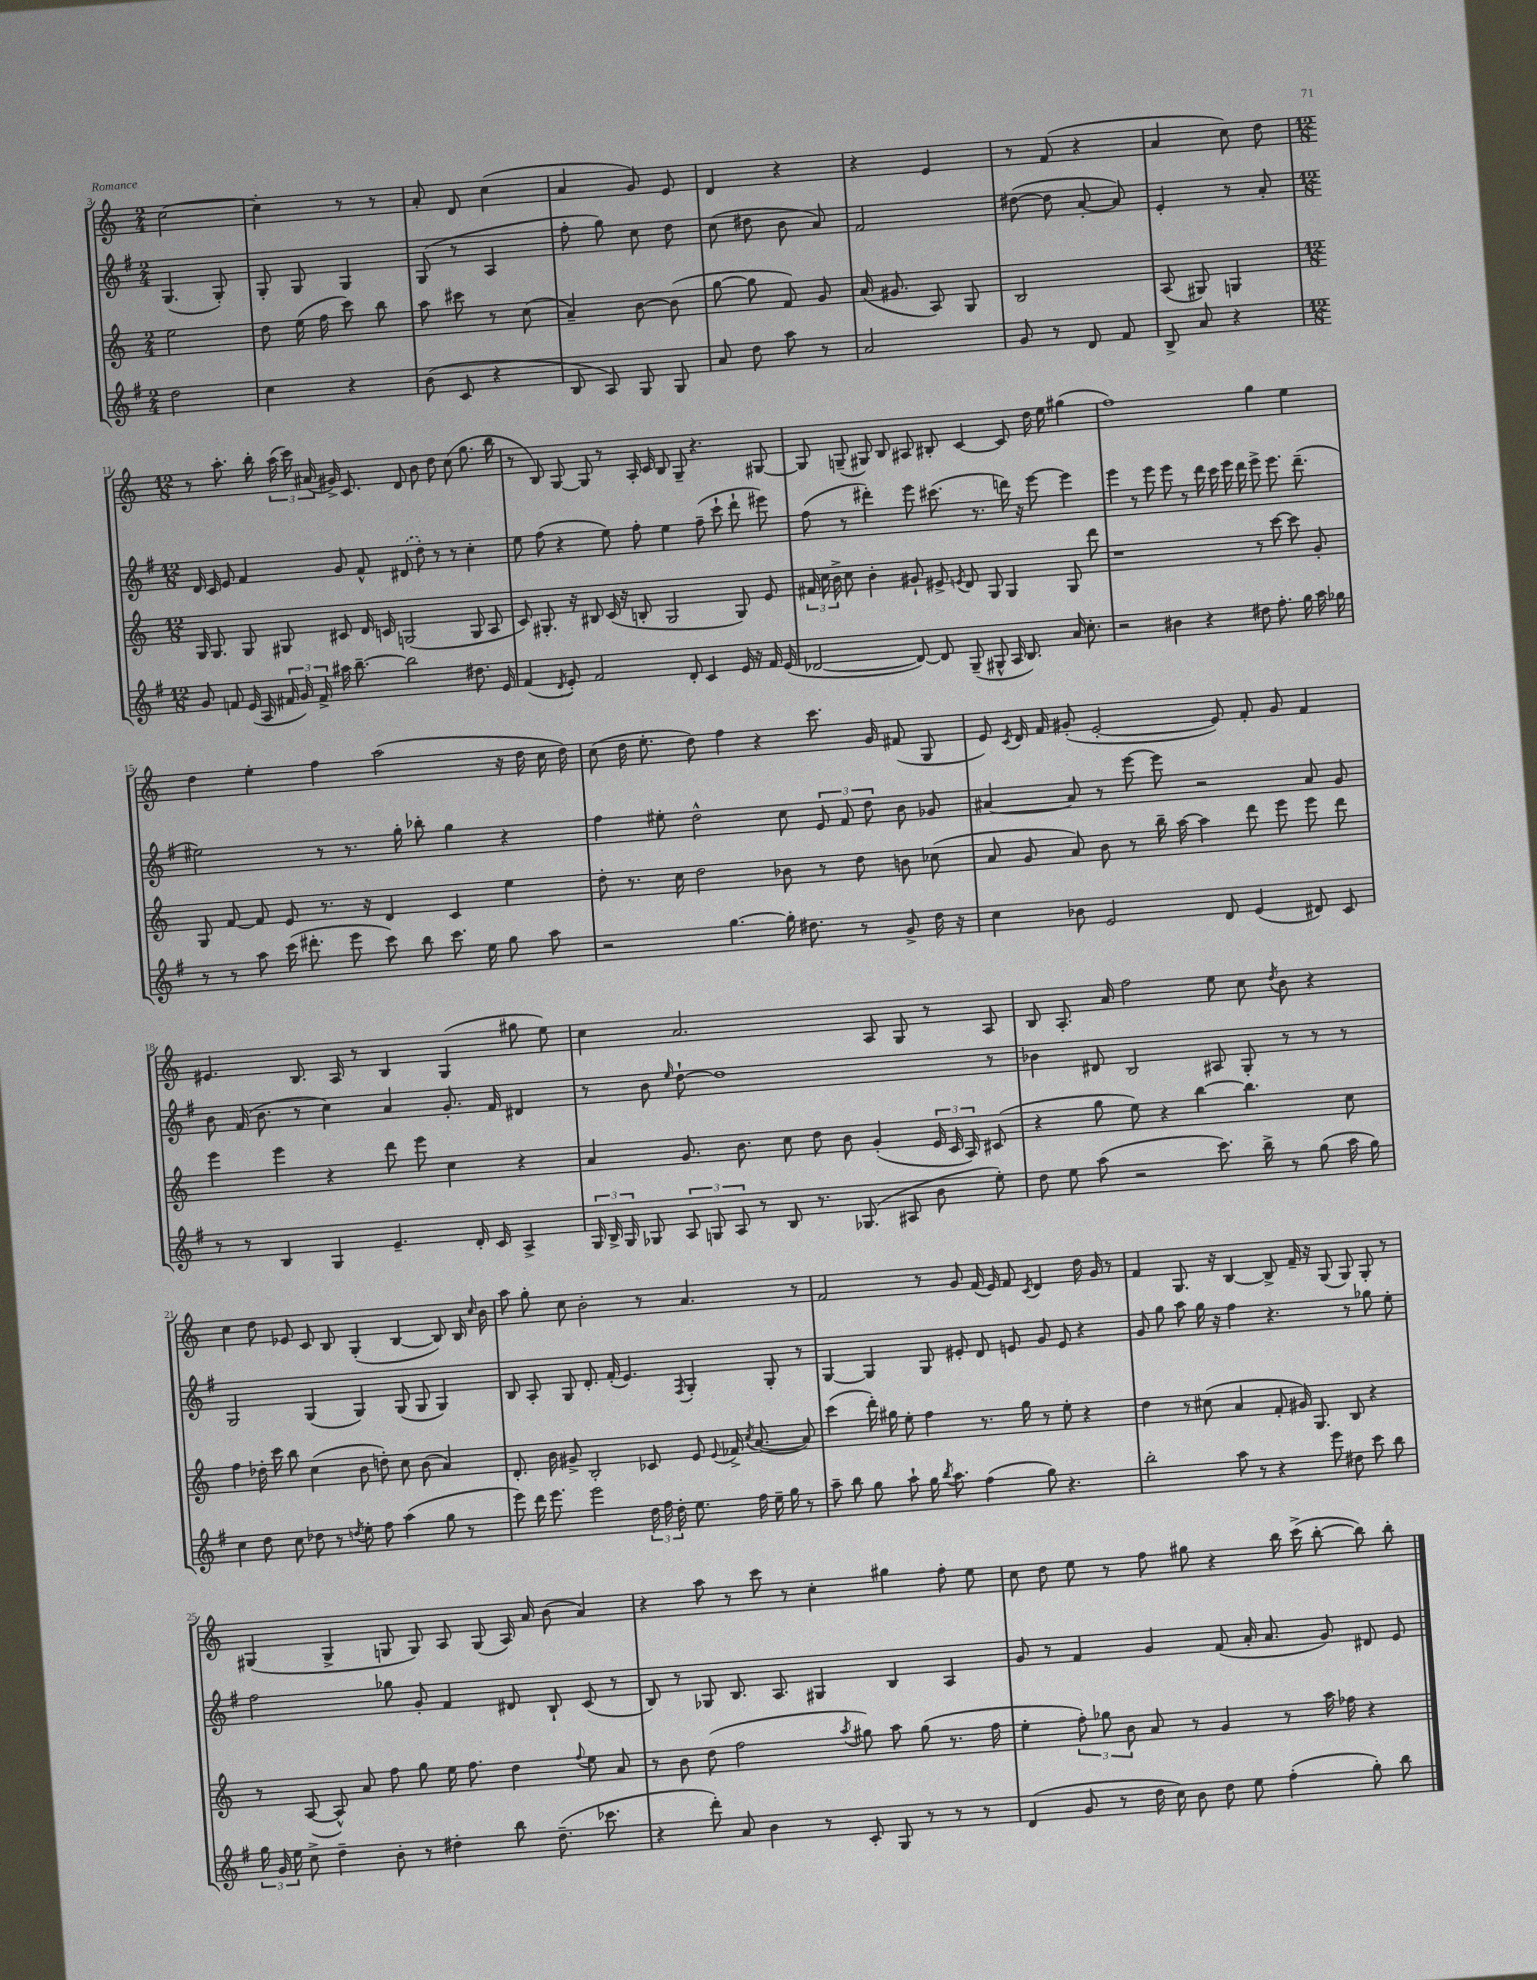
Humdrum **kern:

**kern	**kern	**kern	**kern
*part4	*part3	*part2	*part1
*staff4	*staff3	*staff2	*staff1
*clefG2	*clefG2	*clefG2	*clefG2
*k[f#]	*k[]	*k[f#]	*k[]
*M2/4	*M2/4	*M2/4	*M2/4
=3	=3	=3	=3
2dd\	2ee\	(4.G/	[2cc\
.	.	8G'/)	.
=4	=4	=4	=4
4cc\	8dd\	8G'/	4cc'\]
.	(16ee\	8G/	.
.	16ff\	.	.
4r	8ccc\)	4G/	8r
.	8bb\	.	8r
=5	=5	=5	=5
(8b\	8aa\	(8G/	8a'/
8c/	8ccc#X\	8r	8d/
4r	8r	4A/	(4cc\
.	(8cc\	.	.
=6	=6	=6	=6
8B/	4a~/)	8ff#'\	4a/
8A/)	.	8gg\)	.
8G/	[8b\	8cc\	8g/)
8G/	(8b\]	8dd\	8e/
=7	=7	=7	=7
8a/	[8gg\	(8cc\	4d/
8dd\	8gg\]	8dd#X\	.
8aa\	8f/)	8b\	4r
8r	8g/	8a/)	.
=8	=8	=8	=8
2a/	(16a/	2f#/	4r
.	8.g#X/	.	.
.	8A/)	.	4e/
.	8G/	.	.
=9	=9	=9	=9
8g/	2B/	([8dd#X\	8r
8r	.	8dd#\]	(8f/
8d/	.	[8a'/	4r
8f#/	.	8a/])	.
=10	=10	=10	=10
8B^/	(8A/	4e'/	4a/
8a/	8G#X/)	.	.
4r	4Gn/	8r	8cc\)
.	.	8a'/	8dd\
!!LO:LB:g=z
=11	=11	=11	=11
*M12/8	*M12/8	*M12/8	*M12/8
8g/	16G/	16d/	8r
.	8.G/	16c/	.
8fn/	.	8e/	8.aa'\
(16e/	8G/	4f#/	.
16A/	.	.	16bb'\
24f#X/	8G#X/	.	(24aa\
24g/)	.	.	24ccc\)
24f#^/	.	.	(24a#X/
16aa#X\	8c#X/	8g/	16g#X^/)
[8.bb~\	.	.	8.c/
.	16d/	8f#^^/	.
.	16cn/	.	.
2bb\]	(2Gn/	(8d#X/	8d/
.	.	8dd'\)	8b\
.	.	8r	8dd\
.	.	8r	(8cc\
8.dd#X\	8G/	4cc'\	8.gg\
.	8A/	.	.
16e/	.	.	16bb\
=12	=12	=12	=12
(4f#/	8c/)	8ee\	8r
.	8.G#X'/	(8ff#\	8B/)
8qd/	.	.	.
8e'/)	.	4r	[8G/
.	16r	.	.
2f#/	8B#X/	.	8G/]
.	(16c/	8ee\)	8r
.	16r	.	.
.	8Bn'/	8ff#'\	16A'/
.	.	.	16c/
.	2G#/	4ee\	8B/
8d'/	.	.	8G~/
4c/	.	(8ff#~\	4.r
.	.	8ccc`\	.
16e/	8G#/)	8ddd`\	.
16r	.	.	.
16f#/	8e/	8eee#X\)	[8G#X/
(16e/	.	.	.
=13	=13	=13	=13
[2d-X/	24f#X/	(8ff#\	8G#/]
.	24cc\	.	.
.	24b^\	.	.
.	8cc\	8r	(8Gn~/
.	4b'\	4ddd#X'\)	8G#X/)
.	.	.	8B/
8d-/_)	8g#X`/	8eee\	8A#X/
8d-/]	8e#X^/	(8.ccc#X\	8B#X'/
.	8qen/	.	.
(8G~/	8d/	.	[4c/
.	.	8.r	.
8G#X^^/	8G/	.	.
16A/	4G/	16dddn\)	8c/]
8.B/)	.	16r	.
.	.	[8eee\	16dd\
.	.	.	16ee\
16a/	8G/	4eee\]	(4gg#X\
8.cc'\	.	.	.
.	8ddd\	.	.
=14	=14	=14	=14
2r	1r	4eee\	1ff)
.	.	8r	.
.	.	8eee\	.
4b#X\	.	8eee\	.
.	.	8r	.
4r	.	16ddd\	.
.	.	16ccc\	.
.	.	16eee\	.
.	.	16ddd\	.
8dd#X\	8r	8eee^\	4gg\
8.ff#'\	[8ccc\	8.eee\	.
.	8ccc\]	.	4ee\
16gg\	.	(8.ddd~\	.
16aa\	8g'/	.	.
16gg-X\	.	.	.
!!LO:LB:g=z
=15	=15	=15	=15
8r	8G/	2ee#X\)	4dd\
8r	[8f/	.	.
8aa\	8f/]	.	4ee'\
(16ccc\	8e/	.	.
8.ddd#X'\	.	.	.
.	8.r	8r	4ff\
8eee\	.	8.r	.
.	16r	.	.
8ccc\)	4d/	.	(2aa\
.	.	16gg'\	.
8bb\	.	8bb-X'\	.
8.ccc\	4c/	4gg\	.
16ee\	.	.	.
8gg\	4ee\	4r	16r
.	.	.	16dd\
8aa\	.	.	16cc\
.	.	.	16dd\)
=16	=16	=16	=16
2r	8dd'\	4ff#\	(8cc\
.	8.r	.	16dd\
.	.	.	8.ee'\
.	.	8ee#X'\	.
.	16cc\	.	.
.	2dd\	2dd^^\	8dd\)
[4.gg\	.	.	4ff\
.	.	.	4r
16gg'\]	8b-X\	8cc\	.
8.dd#X\	.	.	.
.	8r	12e/	8.ccc\
.	.	12f#/	.
8r	8dd\	.	.
.	.	12dd\	.
.	.	.	16g/
8g^/	8bn\	8b\	(8f#X/
16dd#\	(8cc-X\	8g-X/	8G/
16r	.	.	.
=17	=17	=17	=17
4cc\	8a/	[4a#X/	8e/)
.	.	.	8qc/
.	8g/	.	16d/
.	.	.	16f/
8b-X\	8a/)	8a#/]	(8g#X'/
2e/	8b\	8r	[2e'/
.	8r	[8eee\	.
.	16bb~\	8eee\]	.
.	[16aa\	.	.
.	4aa\]	2r	.
8d/	.	.	8e/])
(4e/	8ddd\	.	8f'/
.	8eee\	.	8g#/
8d#X/)	8eee\	8a#/	4f/
8c/	8ddd\	8g/	.
!!LO:LB:g=z
=18	=18	=18	=18
8r	4eee\	8b\	4.e#X/
8r	.	(16f#/	.
.	.	8.b\	.
4B/	4eee\	.	.
.	.	8r	8.B/
4G/	4r	4cc\)	.
.	.	.	16A/
.	.	.	8r
4.e~/	8ddd\	4a/	4B/
.	8eee\	.	.
.	4cc\	8.g'/	(4G/
16d'/	.	.	.
16c/	.	16f#/	.
4A^/	4r	4d#X/	8gg#X\
.	.	.	8ee\)
=19	=19	=19	=19
24G/	4a/	8r	4cc\
24B^/	.	.	.
24G/	.	.	.
8G-X/	.	8b\	.
.	.	16qqee/	.
12A/	8.g/	[8dd`\	2.a/
12Gn/	.	.	.
.	.	1dd]	.
12A/	.	.	.
.	8.b\	.	.
8r	.	.	.
8B/	8cc\	.	.
8.r	8dd\	.	.
.	8b\	.	.
(8.G-X/	.	.	.
.	(4g'/	.	8A/
8A#X/	.	.	8G/
8b\	24e/	.	8r
.	24c/	.	.
.	24A/)	.	.
8ee'\)	(8c#X/	8r	8A/
=20	=20	=20	=20
8dd\	4r	4b-X\	8B/
8ee\	.	.	8.A'/
(8aa\	8gg\	8d#X/	.
.	.	.	16a/
2r	8ee\)	2B/	2ff\
.	4r	.	.
.	[4bb\	.	.
8.ccc\)	.	8A#X/	8ee\
.	4.bb\]	8G'/	8cc\
16bb^\	.	.	.
.	.	.	8qdd/
8r	.	8r	8b\
(8gg\	.	8r	4r
16aa\	8cc\	8r	.
16gg\)	.	.	.
!!LO:LB:g=z
=21	=21	=21	=21
4cc\	4ff\	2G/	4cc\
8dd\	16dd-X'\	.	8dd\
.	16ccc\	.	.
8cc\	8bb\	.	8e-X/
8dd-X\	(4cc\	(4G/	8c/
8r	.	.	8B/
8qddn/	.	.	.
8ee'\	8b\	4G/)	(4G'/
8ff#\	8ddn'\)	.	.
(4aa\	8cc\	(8G/	[4B/
.	(8b\	8G/	.
8gg\	4a/)	4G/)	8B/])
8r	.	.	16B/
.	.	.	16qqcc/
.	.	.	16b\
=22	=22	=22	=22
8eee\)	8.d'/	8B/	8aa\
16ddd\	.	8A'/	8gg'\
8.eee\	16b\	.	.
.	8g#X^/	8G/	8cc\
2eee\	2B'/	8.d'/	2b'\
.	.	(16f#'/	.
.	.	4.e/)	.
24dd\	8c-X/	.	8r
24ff#\	.	.	.
24dd'\	.	.	.
.	.	8qF#/	.
8.ee\	8e/	4G'/	4.a/
.	8qqe/	.	.
.	16f-X^/	.	.
.	8qcc/	.	.
16ff#\	([8.a/	.	.
16ee~\	.	8G'/	.
16gg\	.	.	.
8r	8a/])	8r	8r
=23	=23	=23	=23
8aa~\	(4ccc\	[4G/	2f/
8bb\	.	.	.
8gg\	16ddd'\)	4G/]	.
.	16gg#X\	.	.
8aa`\	8ee'\	.	.
16gg\	4ff\	8G/	8r
8qbb/	.	.	.
8.aa\	.	.	.
.	.	8e#X'/	8g/
(4ff#\	8.r	8d/	(16f/
.	.	.	16e/)
.	.	8en/	8f/
.	16gg#\	.	.
.	.	.	8qc/
8gg\)	8r	8g/	4d/
4.r	8ee'\	8e/	.
.	4r	4r	16dd\
.	.	.	16g/
.	.	.	8r
=24	=24	=24	=24
2bb'\	4dd\	8g/	4f/
.	.	8gg\	.
.	8r	8aa\	8.G/
.	(8cc#X\	16gg\	.
.	.	16r	16r
8aa\	4a/	4ff#\	[4B/
8r	.	.	.
4r	8f'/	4.r	8B^/]
.	16g#X/)	.	16f~/
.	8.G/	.	16r
8eee\	.	.	(8G/
8dd#X\	8B/	8r	8G/)
8ccc\	4r	8gg-X\	8G'/
8bb\	.	8ee'\	8r
!!LO:LB:g=z
=25	=25	=25	=25
24gg\	8r	2ff#\	(4G#X/
24g/	.	.	.
24ee\	.	.	.
8cc^\	([8A/	.	.
4dd~\	8A^^/])	.	4G#^/
.	8a/	.	.
8b'\	8ff\	8gg-X\	8Gn/
8r	8gg\	8g'/	8G/)
4dd#X'\	16ee\	4f#/	8A/
.	8.ff\	.	.
.	.	.	(8G/
8bb\	4dd\	8d#X/	16A/)
.	.	.	16a/
(8.dd#~\	.	8B`/	(8b\
.	8qqff/	.	.
.	8ee\	(8c/	4a/)
8.ccc-X\	.	.	.
.	8a/	8r	.
=26	=26	=26	=26
4r	8r	8B/)	4r
.	8b\	8r	.
8ddd'\)	(8dd\	8G-X/	8aa\
8a/	2ff\	8.B/	8r
4b\	.	.	8ccc\
.	.	8.A/	.
.	.	.	8r
8r	.	4G#X/	4cc'\
.	8qaa/	.	.
8c'/	8gg#X\)	.	.
8G/	8aa\	4B/	4gg#X\
8r	(8gg#\	.	.
8r	8.r	4A/	8ff'\
8r	.	.	8ee\
.	16ff\	.	.
=27	=27	=27	=27
(4d/	4ee'\	8g/	8cc\
.	.	8r	8dd\
8g/	12ff'\)	4f#/	8ee\
.	12gg-X\	.	.
8r	.	.	8r
.	12b\	.	.
16dd\	8a/	4g/	8ff\
16cc\)	.	.	.
8b\	8r	.	8gg#X\
8dd\	4g/	(8f#/	4r
8ee\	.	16a'/	.
.	.	8.a/	.
(4ff#'\	8r	.	16bb\
.	.	.	(16ccc^\
.	16aa\	8g/)	[8bb'\
.	16ff-X\	.	.
8gg'\)	4r	8d#X/	8bb\])
8bb\	.	8e/	8bb'\
==	==	==	==
*-	*-	*-	*-
